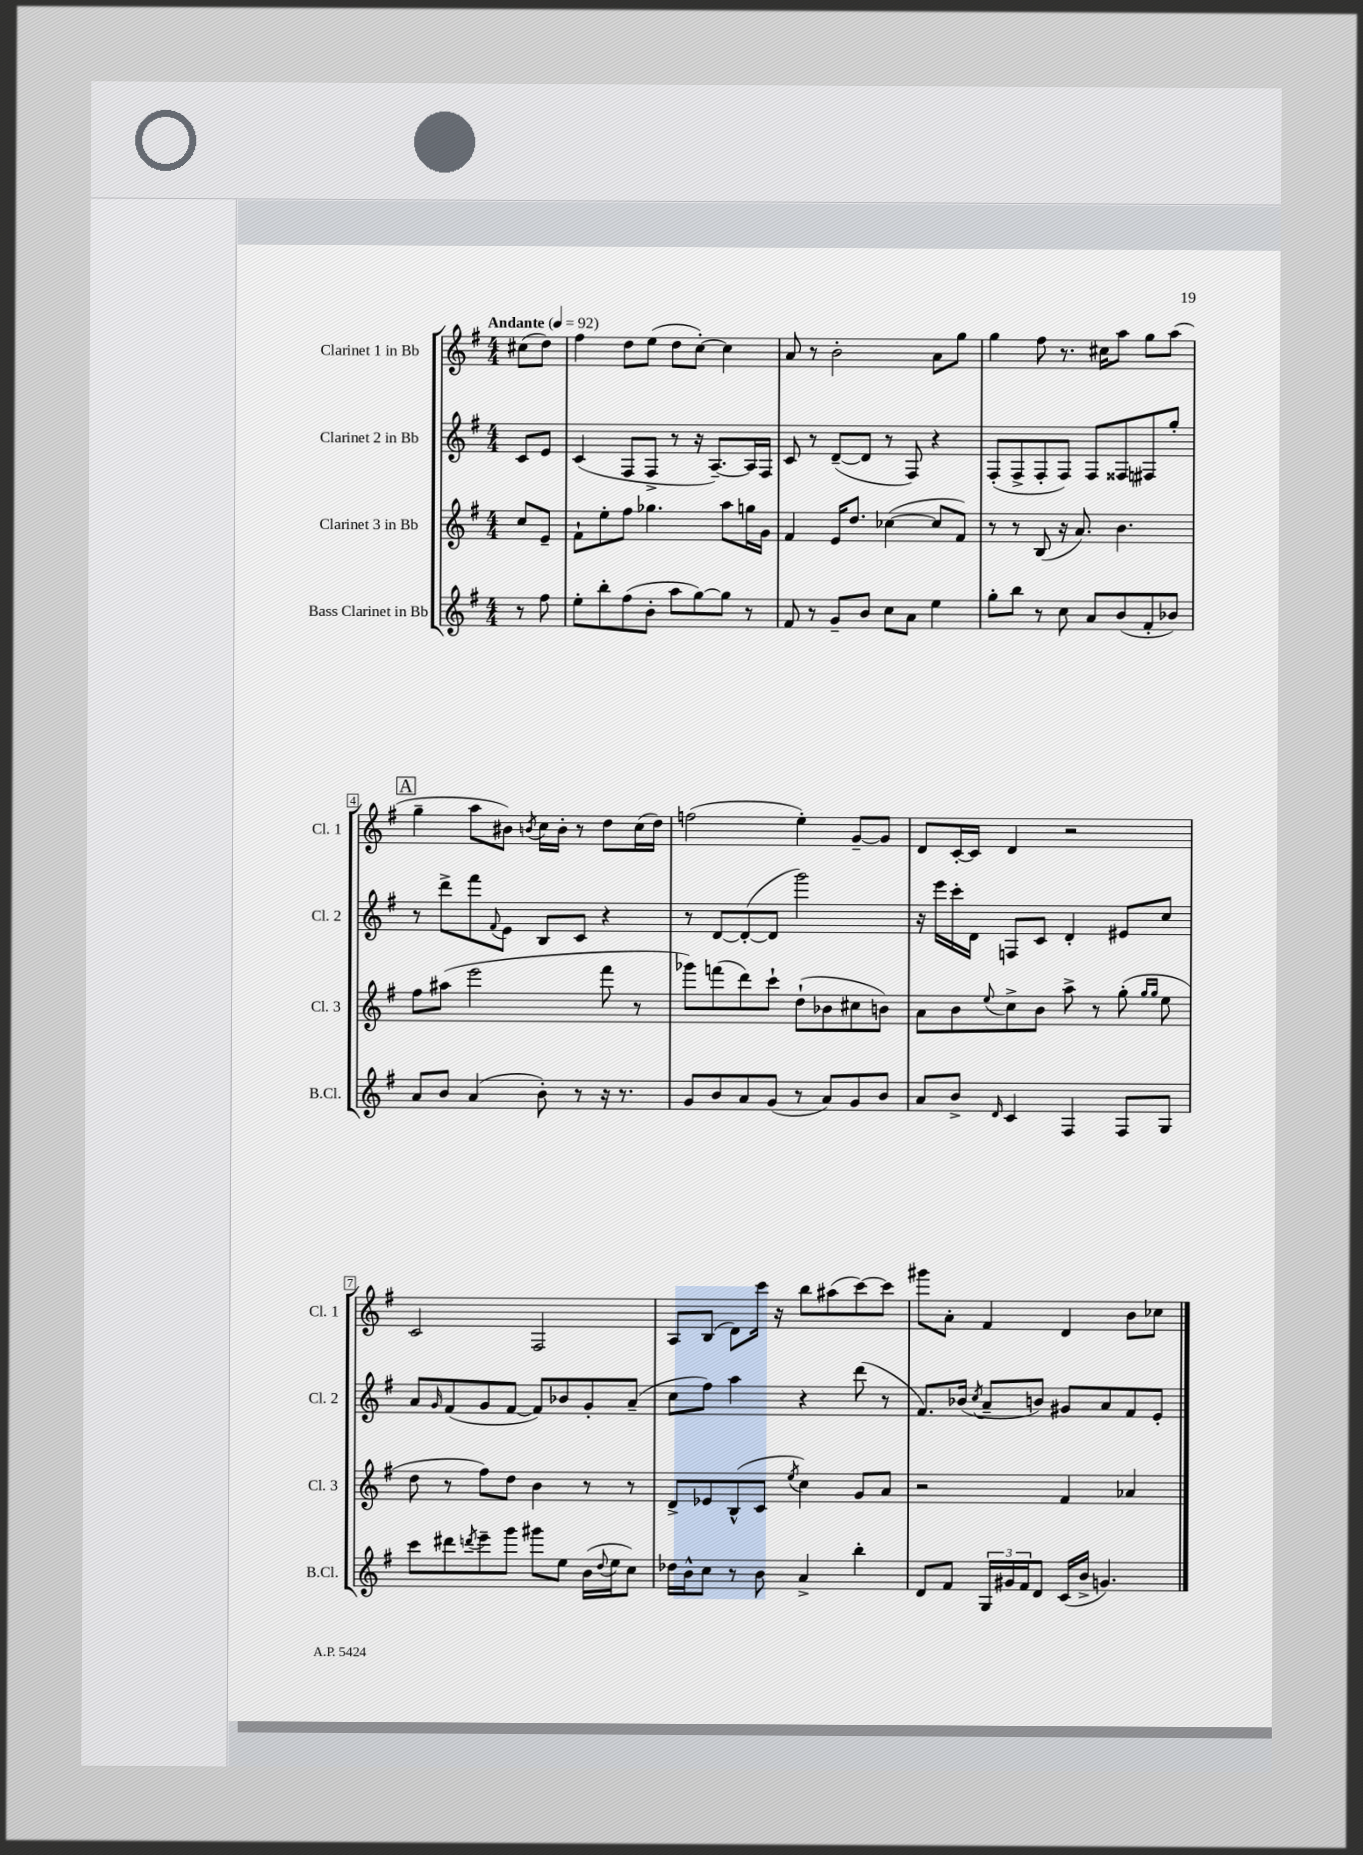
<<
\new StaffGroup <<
\new Staff = "s0" \with { instrumentName = "Clarinet 1 in Bb" shortInstrumentName = "Cl. 1" } {
    \clef treble \key g \major \numericTimeSignature \time 4/4 \partial 4 \tempo "Andante" 4 = 92
    cis''8( d''8) |
    fis''4 d''8 e''8( d''8 c''8~-.) c''4 |
    a'8 r8 b'2-. a'8 g''8 |
    g''4 fis''8 r8. cis''16 a''8 g''8 a''8( |
    \mark \markup { \box "A" } g''4-- a''8 bis'8) \acciaccatura { b'8 } c''16 b'16-. r8 d''8 c''16( d''16) |
    f''2( e''4-.) g'8~-- g'8 |
    d'8 c'16~-. c'16 d'4 r2 |
    c'2 fis2 |
    a8 b8( d'8) c'''16 r16 b''8 ais''8( c'''8~) c'''8 |
    gis'''8 a'8-. fis'4 d'4 b'8 ces''8 \bar "|." |
}
\new Staff = "s1" \with { instrumentName = "Clarinet 2 in Bb" shortInstrumentName = "Cl. 2" } {
    \clef treble \key g \major \numericTimeSignature \time 4/4 \partial 4
    c'8 e'8 |
    c'4( fis8 fis8-> r8 r16 a8.~--) a16 fis16 |
    c'8 r8 d'8~--( d'8 r8 fis8) r4 |
    fis8-.( fis8-> fis8-. fis8) fis8 fisis8 fis8 g''8-. |
    \mark \markup { \box "A" } r8 d'''8-> fis'''8 \appoggiatura { fis'8 } e'8 b8 c'8 r4 |
    r8 d'8~ d'8~-.( d'8 g'''2) |
    r16 e'''16 c'''16-. d'16 f8 c'8 d'4-. eis'8 c''8 |
    a'8 \grace { g'16 } fis'8( g'8 fis'8~ fis'8) bes'8 g'8-. a'8--( |
    c''8 fis''8) a''4 r4 d'''8( r8 |
    fis'8.) bes'16( \acciaccatura { c''8 } a'8-- b'8) gis'8 a'8 fis'8 e'8-. \bar "|." |
}
\new Staff = "s2" \with { instrumentName = "Clarinet 3 in Bb" shortInstrumentName = "Cl. 3" } {
    \clef treble \key g \major \numericTimeSignature \time 4/4 \partial 4
    c''8 e'8-- |
    fis'8-! e''8-. fis''8 ges''4. a''8 g''16 g'16 |
    fis'4 e'16 d''8. ces''4~( ces''8 fis'8) |
    r8 r8 b8( r16 a'8.) b'4. |
    \mark \markup { \box "A" } fis''8 ais''8( e'''2 fis'''8 r8 |
    ges'''8) f'''8( d'''8) c'''8-! d''8-!( bes'8 cis''8 b'8) |
    a'8 b'8 \appoggiatura { e''8 } c''8-> b'8 a''8-> r8 g''8-.( \grace { g''16 g''16 } e''8 |
    d''8 r8 fis''8) d''8 b'4 r8 r8 |
    d'8-> ees'8 b8-^( c'8 \acciaccatura { e''8 } c''4) g'8 a'8 |
    r2 fis'4 aes'4 \bar "|." |
}
\new Staff = "s3" \with { instrumentName = "Bass Clarinet in Bb" shortInstrumentName = "B.Cl." } {
    \clef treble \key g \major \numericTimeSignature \time 4/4 \partial 4
    r8 fis''8 |
    e''8-. b''8-. fis''8( b'8-. a''8 g''8~) g''8 r8 |
    fis'8 r8 g'8-- b'8 c''8 a'8 e''4 |
    g''8-. b''8 r8 c''8 a'8 b'8( fis'8-. bes'8) |
    \mark \markup { \box "A" } a'8 b'8 a'4( b'8-.) r8 r16 r8. |
    g'8 b'8 a'8 g'8( r8 a'8) g'8 b'8 |
    a'8 b'8-> \grace { d'16 } c'4 fis4 fis8 g8 |
    c'''8 dis'''8 \acciaccatura { d'''8 } e'''8-- g'''8 gis'''8 e''8 b'16( \appoggiatura { d''8 } e''16 c''8) |
    des''16 b'16-^ c''8 r8 b'8 a'4-> b''4-. |
    d'8 fis'8 \tuplet 3/2 { g16 gis'16 fis'16 } d'8 c'16( b'16-> g'4.) \bar "|." |
}
>>
>>
\layout { \context { \Score \override BarNumber.stencil = #(make-stencil-boxer 0.1 0.3 ly:text-interface::print) } }
